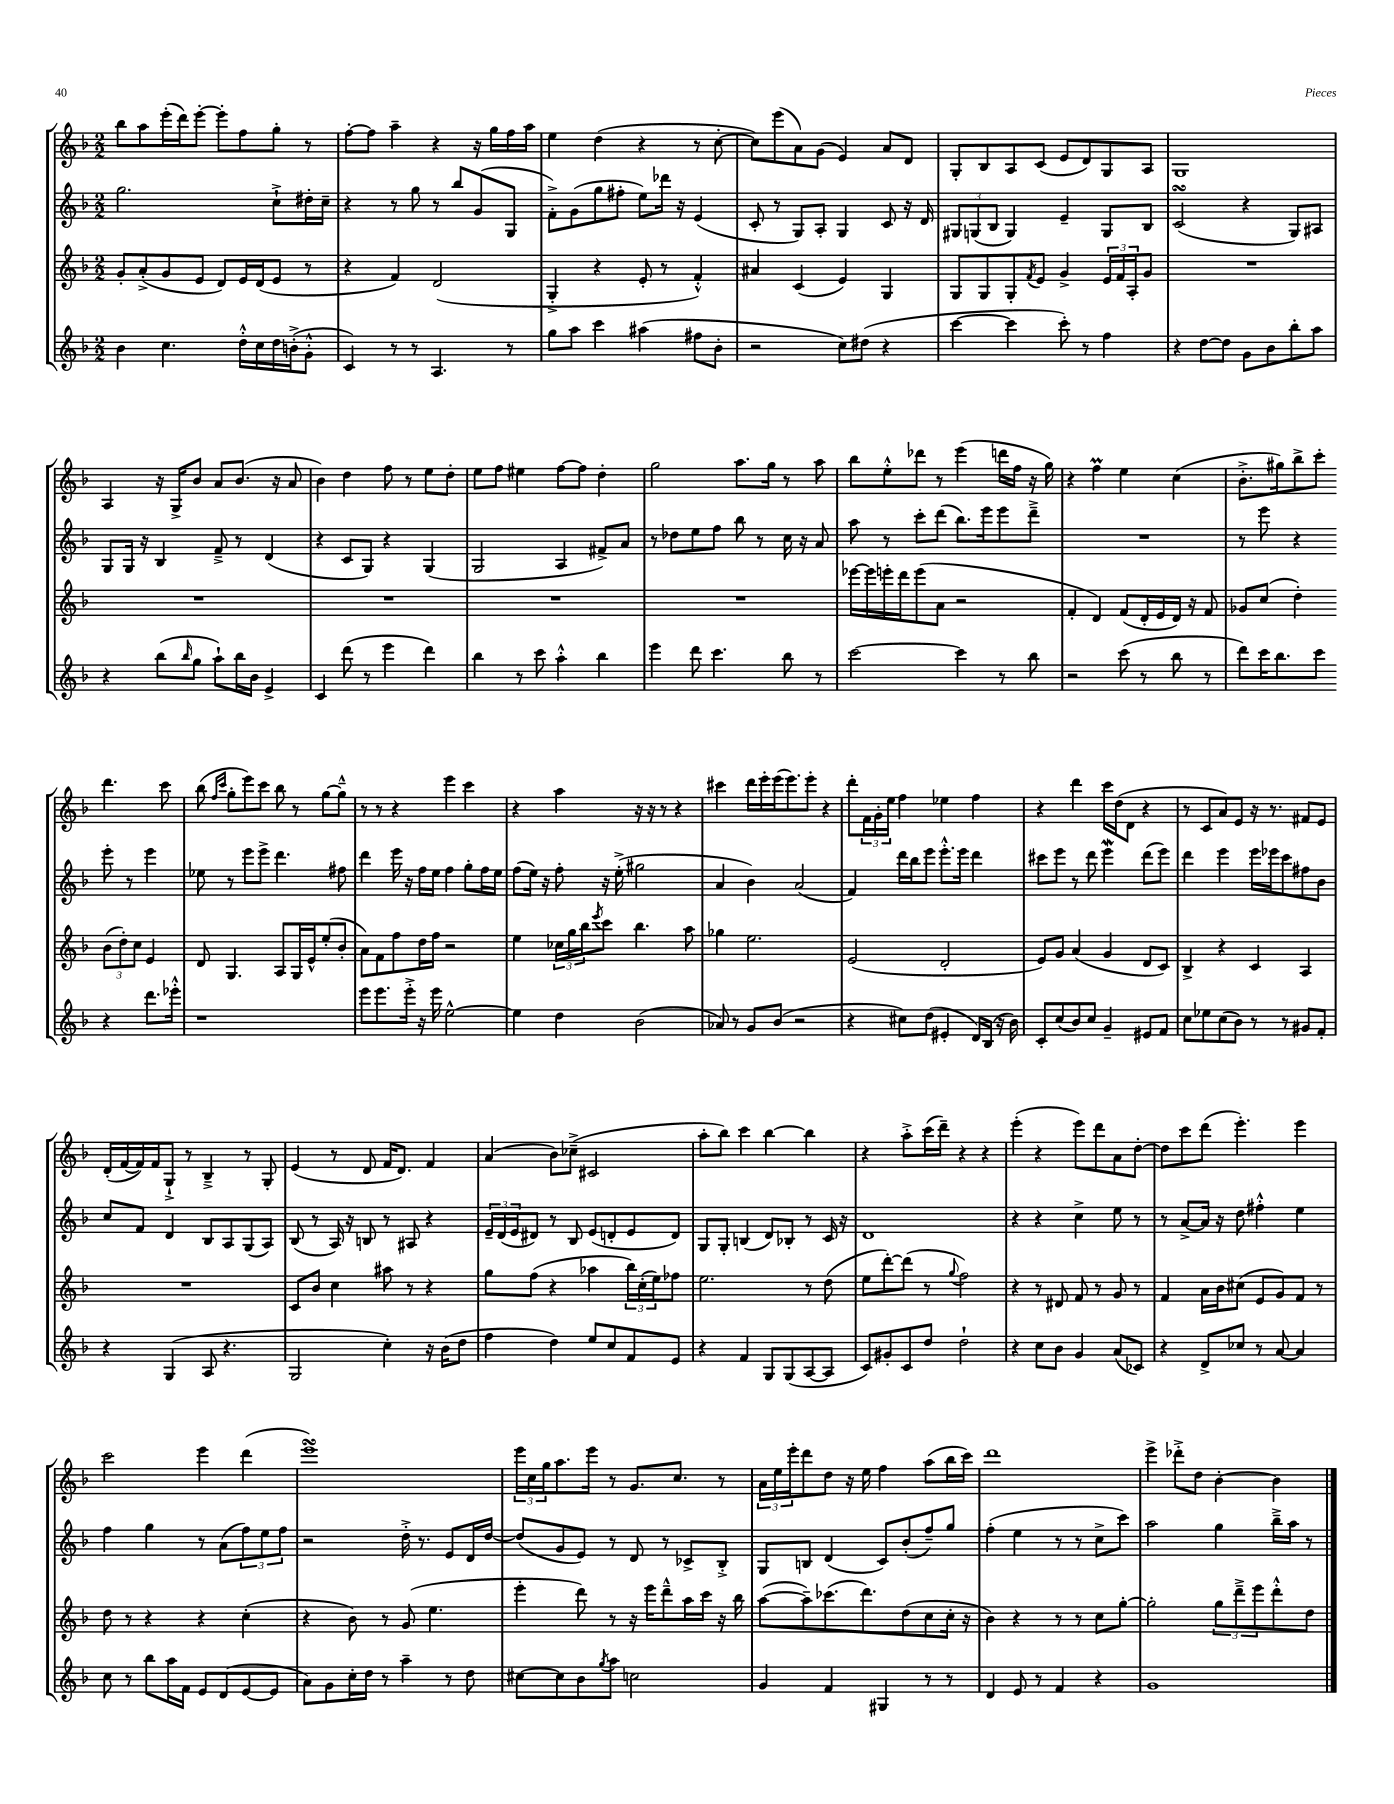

**kern	**kern	**kern	**kern
*part4	*part3	*part2	*part1
*staff4	*staff3	*staff2	*staff1
*clefG2	*clefG2	*clefG2	*clefG2
*k[b-]	*k[b-]	*k[b-]	*k[b-]
*M2/2	*M2/2	*M2/2	*M2/2
=15	=15	=15	=15
4b-\	8g'/L	2.gg\	8bb-\L
.	(8a'^/	.	8aa\
4.cc\	8g/	.	(16eee'\L
.	.	.	16ddd\J)
.	8e/J	.	[8eee'\J
.	8d/L)	.	8eee'\L]
16dd'^^\LL	16e/L	.	8ff\
16cc\	(16d/J	.	.
16dd\	8e/J	8cc`^\L	8gg'\J
(16bn'^\J	.	.	.
8g'^^\J	8r	16dd#X'\L	8r
.	.	16cc~\JJ	.
=16	=16	=16	=16
4c/)	4r	4r	[8ff'\L
.	.	.	8ff\J]
8r	4f/)	8r	4aa~\
8r	.	8gg\	.
4.A/	(2d/	8r	4r
.	.	8bb-/L	.
.	.	(8g/	16r
.	.	.	16gg\LL
8r	.	8G/J	16ff\
.	.	.	16aa\JJ
=17	=17	=17	=17
8gg\L	4G'^/	8f'^\L)	4ee\
8aa\J	.	(8g\	.
4ccc\	4r	8gg\	(4dd\
.	.	8ff#X'\J	.
(4aa#X\	8e'/	8ee\L)	4r
.	8r	16ddd-X\Jk	.
.	.	16r	.
8ff#X\L	4f'^^/)	(4e/	8r
8b-'\J	.	.	[8cc'\
=18	=18	=18	=18
2r	4a#X/	8c'/	8cc\L])
.	.	8r	(8eee\
.	(4c/	8G/L)	8a\)
.	.	8A'/J	(8g\J
8cc\L)	4e/)	4G/	4e/)
(8dd#X\J	.	.	.
4r	4G/	8c/	8a/L
.	.	16r	8d/J
.	.	16d/	.
=19	=19	=19	=19
[4ccc\	8G/L	12G#X/L	8G'/L
.	.	(12Gn/	.
.	8G/	.	8B-/
.	.	12B-/J	.
4ccc\]	8G'/	4G/)	8A/
.	8qf/	.	.
.	8e/J	.	(8c/J
8ccc'\)	4g^/	4e~/	8e/L
8r	.	.	8d/)
4ff\	24e/LL	8G/L	8G/
.	24f/	.	.
.	24A'/J	.	.
.	8g/J	8B-/J	8A/J
=20	=20	=20	=20
4r	1r	(2csSSS/	1G
[8dd\L	.	.	.
8dd\J]	.	.	.
8g\L	.	4r	.
8b-\	.	.	.
8bb-'\	.	8G/L)	.
8aa\J	.	8A#X/J	.
!!LO:LB:g=z
=21	=21	=21	=21
4r	1r	8G/L	4A/
.	.	16G/Jk	.
.	.	16r	.
(8bb-\L	.	4B-/	16r
.	.	.	16G^/KL
16qqbb-/	.	.	.
8gg\J	.	.	8b-/J
8aa`\L)	.	8f~^/	8a/L
16bb-\L	.	8r	(8.b-/J
16b-\JJ	.	.	.
4e^/	.	(4d/	.
.	.	.	16r
.	.	.	8a/
=22	=22	=22	=22
4c/	1r	4r	4b-\)
(8ddd\	.	8c/L	4dd\
8r	.	8G/J)	.
4eee\	.	4r	8ff\
.	.	.	8r
4ddd\)	.	(4G/	8ee\L
.	.	.	8dd'\J
=23	=23	=23	=23
4bb-\	1r	2G/	8ee\L
.	.	.	8ff\J
8r	.	.	4ee#X\
8ccc\	.	.	.
4aa'^^\	.	4A/	[8ff\L
.	.	.	8ff\J]
4bb-\	.	8f#X^/L)	4dd'\
.	.	8a/J	.
=24	=24	=24	=24
4eee\	1r	8r	2gg\
.	.	8dd-X\L	.
8ddd\	.	8ee\	.
4.ccc\	.	8ff\J	.
.	.	8bb-\	8.aa\L
.	.	8r	.
.	.	.	16gg\Jk
8bb-\	.	16cc\	8r
.	.	16r	.
8r	.	8a/	8aa\
=25	=25	=25	=25
[2ccc\	[16eee-X\LL	8aa\	8bb-\L
.	16eee-\]	.	.
.	16eeen'\	8r	8ee'^^\
.	16ddd\J	.	.
.	(8eee\	8ccc'\L	8ddd-X\J
.	8a\J	(8ddd\J	8r
4ccc\]	2r	8.bb-\L)	(4eee\
.	.	16eee\k	.
8r	.	8eee\	16dddn\LL
.	.	.	16ff\JJ
8bb-\	.	8ddd~^\J	16r
.	.	.	16gg\)
=26	=26	=26	=26
2r	4f'/	1r	4r
.	4d/)	.	4ffM\
(8ccc\	(8f/L	.	4ee\
8r	16d'/L	.	.
.	16e/	.	.
8bb-\	16d/JJ)	.	(4cc\
.	16r	.	.
8r	8f/	.	.
=27	=27	=27	=27
8ddd\L)	8g-X/L	8r	8.b-'^\L
16ccc\K	(8cc/J	8eee\	.
8.bb-\	.	.	16gg#X\k)
.	4dd'\)	4r	8bb-^\
8ccc\J	.	.	8ccc'\J
4r	(12b-\L	8eee'\	4.ddd\
.	12dd'\)	.	.
.	.	8r	.
.	12cc\J	.	.
8.ddd\L	4e/	4eee\	.
.	.	.	8ccc\
16eee-X'^^\Jk	.	.	.
!!LO:LB:g=z
=28	=28	=28	=28
1r	8d/	8ee-X\	(8bb-\
.	.	.	16qqff/LL
.	.	.	16qqccc/JJ
.	4.G/	8r	8gg'\L
.	.	8eee\L	8eee\)
.	.	8eee^\J	8ccc\J
.	8A/L	4.ddd\	8bb-\
.	16G/L	.	8r
.	16e^^/J	.	.
.	(8ee'/	.	[8gg\L
.	8b-'/J	8ff#X\	8gg~^^\J]
=29	=29	=29	=29
8eee\L	8a\L)	4ddd\	8r
8.eee\	8f\	.	8r
.	8ff\	16eee\	4r
16eee'^\Jk	.	16r	.
16r	16dd\L	16ff\LL	.
16eee\	16ff\JJ	16ee\JJ	.
[2ee^^\	2r	4ff\	4eee\
.	.	8gg'\L	4ccc\
.	.	16ff\L	.
.	.	16ee\JJ	.
=30	=30	=30	=30
4ee\]	4ee\	(8ff\L	4r
.	.	16ee\Jk)	.
.	.	16r	.
4dd\	24cc-X\LL	8ff'\	4aa\
.	24gg\	.	.
.	24bb-\J	.	.
.	8qeee/	.	.
.	8ccc\J	16r	.
.	.	(16ee'^\	.
(2b-\	4.bb-\	2gg#X\	16r
.	.	.	16r
.	.	.	8r
.	.	.	4r
.	8aa\	.	.
=31	=31	=31	=31
8a-X/)	4gg-X\	4a/	4ccc#X\
8r	.	.	.
8g/L	2.ee\	4b-\)	16ddd\LL
.	.	.	16eee'\
(8b-/J	.	.	(16eee\J
.	.	.	8.eee\)
2r	.	(2a/	.
.	.	.	8eee'\J
.	.	.	4r
=32	=32	=32	=32
4r	(2e/	4f/)	8ddd'\L
.	.	.	24f\L
.	.	.	24g'\
.	.	.	24ee\JJ
8cc#X\L)	.	16ddd\LL	4ff\
.	.	16bb-\J	.
(8dd\J	.	8eee\J	.
4e#X'/	2d'/	8.eee'^^\L	4ee-X\
.	.	16eee\Jk	.
16d/LL)	.	4ddd\	4ff\
(16B-/JJ	.	.	.
16r	.	.	.
16b-\)	.	.	.
=33	=33	=33	=33
8c'/L	8e/L)	8ccc#X\L	4r
(8cc/	8g/J	8eee\J	.
8b-/)	(4a/	8r	4ddd\
8cc/J	.	8ddd\	.
4g~/	4g/	4eeeW\	16ccc\LL
.	.	.	(16dd\J
.	.	.	8d\J
8e#X/L	8d/L	(8ddd\L	4r
8f/J	8c/J)	8eee\J)	.
=34	=34	=34	=34
8cc\L	4B-^/	4ddd\	8r
8ee-X\	.	.	8c/L
(8cc\	4r	4eee\	8a/)
8b-\J)	.	.	8e/J
8r	4c/	16eee\LL	16r
.	.	16eee-X\J	8.r
8r	.	8ccc\	.
8g#X/L	4A/	8ff#X\	8f#X/L
8f'/J	.	8b-\J	8e/J
!!LO:LB:g=z
=35	=35	=35	=35
4r	1r	8cc/L	(16d'/LL
.	.	.	[16f/
.	.	8f/J	16f/])
.	.	.	16f/J
(4G/	.	4d/	8G`^/J
.	.	.	8r
8A/	.	8B-/L	4B-~^/
4.r	.	8A/	.
.	.	(8G/	8r
.	.	8A/J)	8G'/
=36	=36	=36	=36
2G/	8c/L	(8B-/	(4e/
.	8b-/J	8r	.
.	4cc\	16A/)	8r
.	.	16r	.
.	.	8Bn/	8d/
4cc'\)	8aa#X\	8r	16f/KL
.	.	.	8.d/J)
.	8r	8A#X/	.
16r	4r	4r	4f/
(16b-\KL	.	.	.
8dd\J	.	.	.
=37	=37	=37	=37
4ff\	8gg\L	24e~/LL	(4a/
.	.	(24d/	.
.	.	24e/J	.
.	(8ff\J	8d#X/J)	.
4dd\)	4r	8r	8b-\L)
.	.	8B-/	(8cc-X~^\J
8ee/L	4aa-X\	(8e/L	2c#X/
8cc/	.	8dn'/	.
8f/	24bb-\LL)	8e/	.
.	(24cc'\	.	.
.	24ee\J)	.	.
8e/J	8ff-X\J	8d/J)	.
=38	=38	=38	=38
4r	2.ee\	8G/L	8aa'\L
.	.	8G'/J	8bb-\J)
4f/	.	(4Bn/	4ccc\
8G/L	.	8d/L)	[4bb-\
(8G/	.	8B-X'/J	.
[8A/	8r	8r	4bb-\]
8A/J]	(8dd\	16c/	.
.	.	16r	.
=39	=39	=39	=39
8c/L)	8ee\L	1d	4r
8g#X'/	[8ddd'\)	.	.
8c/	(8ddd\J]	.	8aa'^\L
8dd/J	8r	.	(16ccc\L
.	.	.	16ddd~\JJ)
.	8qqgg/	.	.
2dd`\	2ff\)	.	4r
.	.	.	4r
=40	=40	=40	=40
4r	4r	4r	(4eee'\
8cc\L	8r	4r	4r
8b-\J	8d#X/	.	.
4g/	8f/	4cc^\	8eee\L)
.	8r	.	8ddd\
(8a/L	8g/	8ee\	8a\
8c-X/J)	8r	8r	[8dd'\J
=41	=41	=41	=41
4r	4f/	8r	8dd\L]
.	.	[8a^/L	8ccc\
8d^/L	16a\LL	16a/Jk]	(8ddd\J
.	16b-\J	16r	.
8cc-X/J	(8cc#X\J	8dd\	4.eee'\)
8r	8e/L	4ff#X'^^\	.
[8a/	8g/)	.	.
4a/]	8f/J	4ee\	4eee\
.	8r	.	.
!!LO:LB:g=z
=42	=42	=42	=42
8cc\	8dd\	4ff\	2ccc\
8r	8r	.	.
8bb-\L	4r	4gg\	.
16aa\L	.	.	.
16f\JJ	.	.	.
8e/L	4r	8r	4eee\
(8d/	.	(8a\L	.
[8e/	(4cc'\	12ff\)	(4ddd\
.	.	12ee\	.
8e/J]	.	.	.
.	.	12ff\J	.
=43	=43	=43	=43
8a\L)	4r	2r	1eeesSsS)
8g\	.	.	.
16cc'\L	8b-\)	.	.
16dd\JJ	.	.	.
8r	8r	.	.
4aa~\	(8g/	16dd'^\	.
.	.	8.r	.
.	4.ee\	.	.
8r	.	8e/L	.
8dd\	.	16d/L	.
.	.	[16dd/JJ	.
=44	=44	=44	=44
[8cc#X\L	4eee'\	(8dd/L]	24eee\LL
.	.	.	24cc\
.	.	.	24gg\J
8cc#\]	.	8g/	8.aa\
8b-\	8ddd\)	8e/J)	.
.	.	.	16eee\Jk
8qgg/	.	.	.
8aa\J	8r	8r	8r
2ccn\	16r	8d/	8.g/L
.	16eee\KL	.	.
.	8ddd~^^\	8r	.
.	.	.	8.cc/J
.	16aa\L	8c-X^/L	.
.	16ccc\JJ	.	.
.	16r	8B-'^/J	8r
.	16bb-\	.	.
=45	=45	=45	=45
4g/	([8aa\L	8G/L	24a\LL
.	.	.	24ee\
.	.	.	24eee'\J
.	8aa~\])	8Bn/J	8ddd\
4f/	(8.ccc-X\	(4d/	8dd\J
.	.	.	16r
.	8.ddd\)	.	16ee\
4G#X/	.	8c/L)	4ff\
.	(8dd\	(8b-'/	.
8r	8cc\	8ff~/)	(8aa\L
8r	16cc'\Jk	8gg/J	16bb-\L
.	16r	.	16ccc\JJ)
=46	=46	=46	=46
4d/	4b-\)	(4ff'\	1ddd
8e/	4r	4ee\	.
8r	.	.	.
4f/	8r	8r	.
.	8r	8r	.
4r	8cc\L	8cc^\L	.
.	[8gg'\J	8ccc\J)	.
=47	=47	=47	=47
1g	2gg'\]	2aa\	4eee^\
.	.	.	8ddd-X'^\L
.	.	.	8dd\J
.	12gg\L	4gg\	[4b-'\
.	12ddd~^\	.	.
.	12eee\	.	.
.	8ddd'^^\	16bb-~^\LL	4b-\]
.	.	16aa\JJ	.
.	8dd\J	8r	.
==	==	==	==
*-	*-	*-	*-
